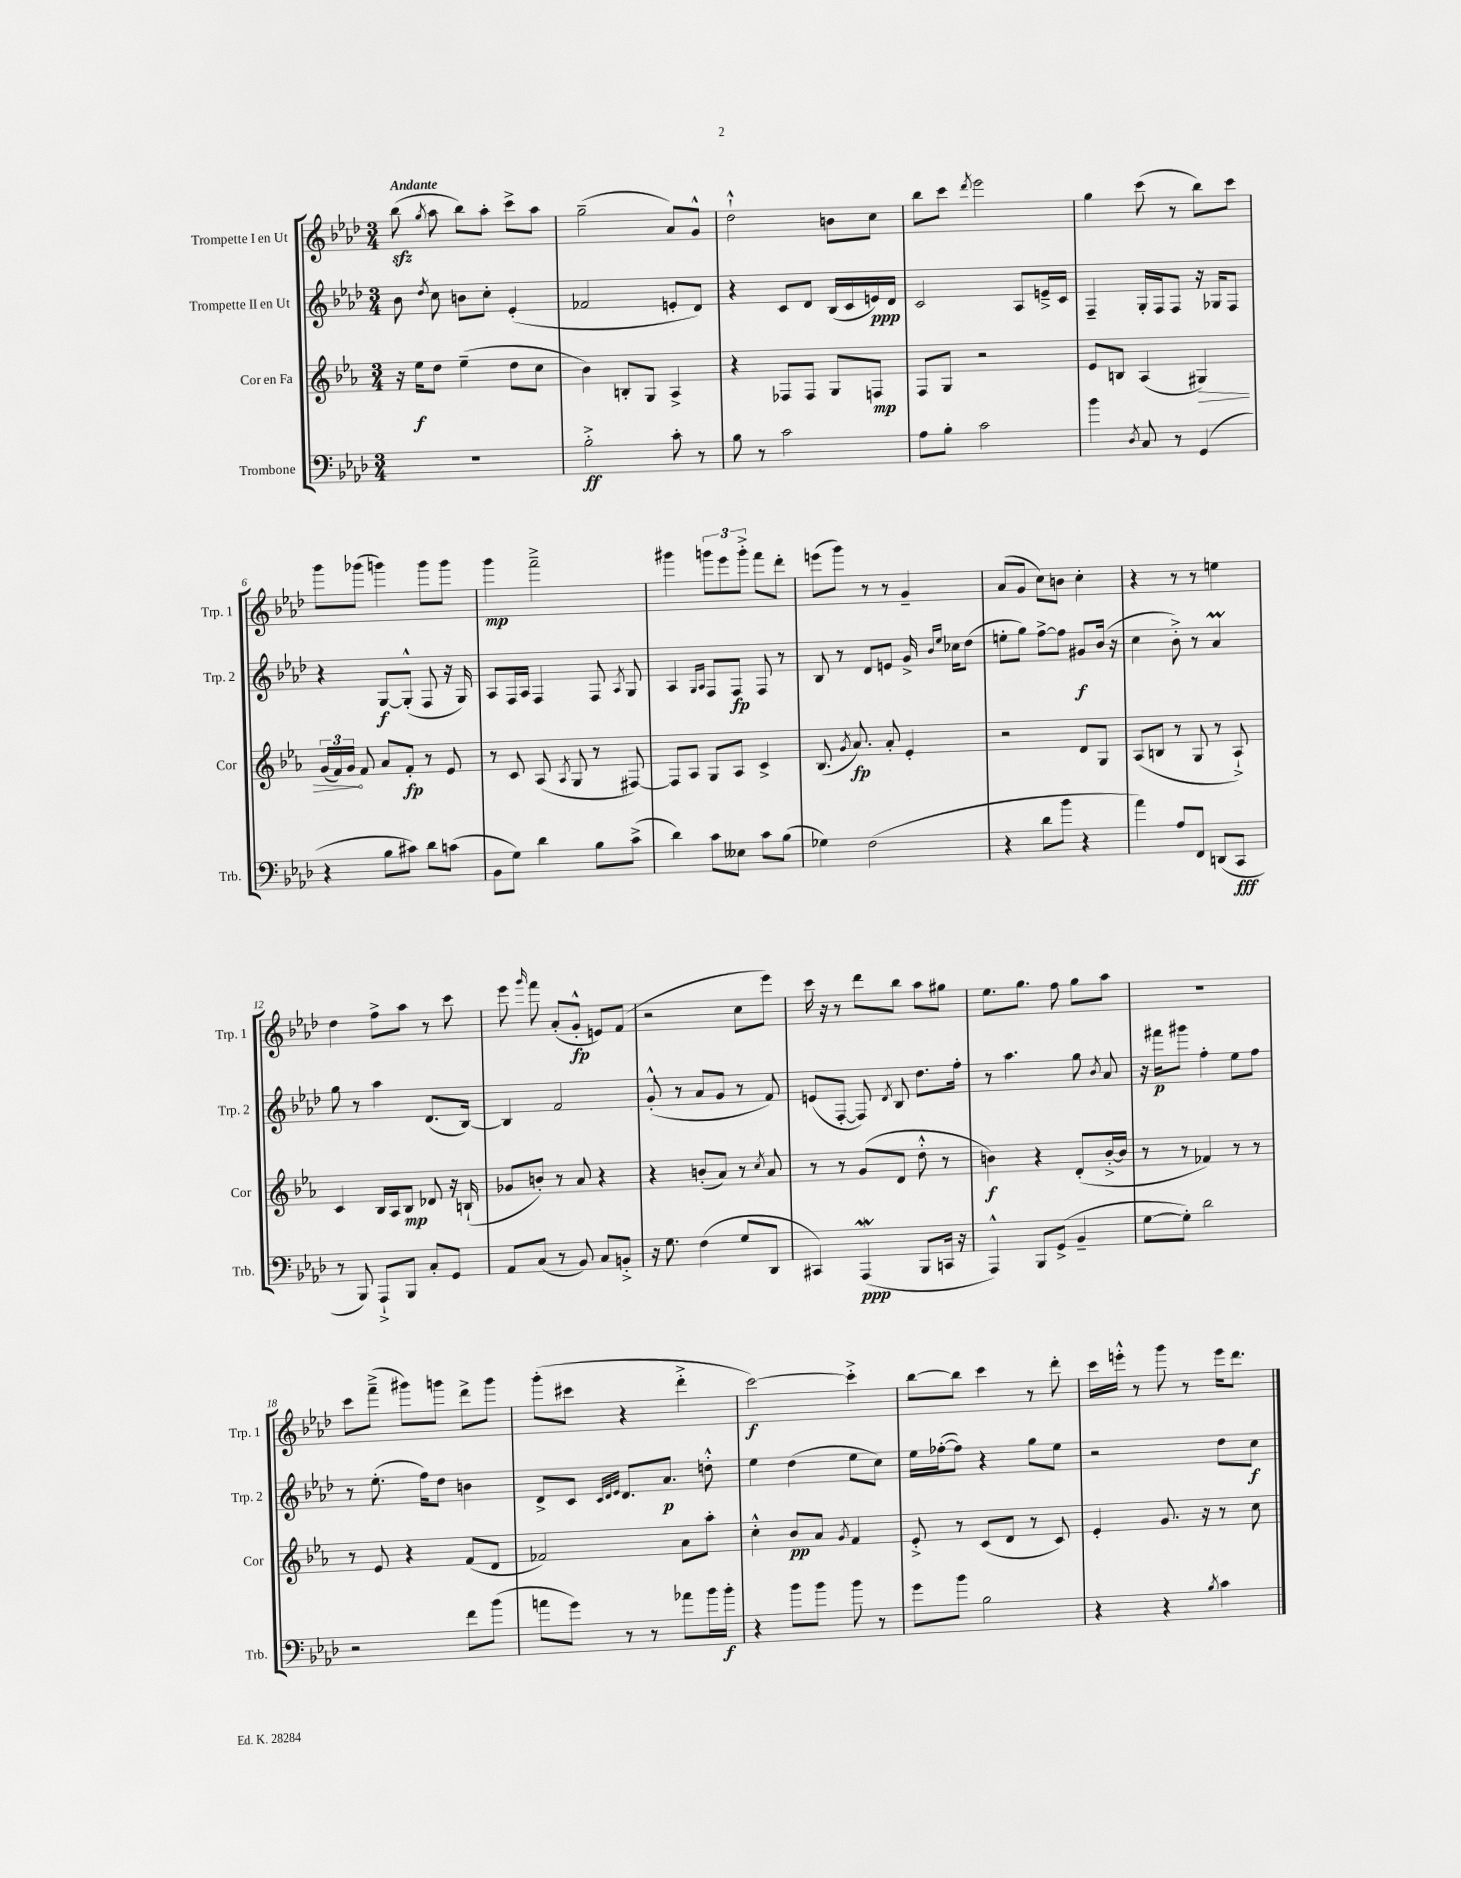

**kern	**kern	**kern	**kern
*staff4	*staff3	*staff2	*staff1
*clefF4	*clefG2	*clefG2	*clefG2
*k[b-e-a-d-]	*k[b-e-a-]	*k[b-e-a-d-]	*k[b-e-a-d-]
*M3/4	*M3/4	*M3/4	*M3/4
2.r	16r	8b-	(8bb-
.	16ee-	.	.
.	.	8qdd-	8qgg
.	8dd	8cc	8aa-
.	(4ee-~	8b	8bb-)
.	.	8cc'	8aa-'
.	8dd	(4e-'	8ccc^
.	8cc	.	8aa-
=	=	=	=
2B-'^	4b-)	2f-	(2gg~
.	8B'	.	.
.	8G	.	.
8c'	4A-^	8e'	8a-)
8r	.	8d-)	8g^^
=	=	=	=
8B-	4r	4r	2dd-`^^
8r	.	.	.
2c	8F-	8c	.
.	8F-	8d-	.
.	8G	(16B-	8b
.	.	16c	.
.	8F	16e)	8cc
.	.	16d-	.
=	=	=	=
8A-	8F	2c	8bb-
8B-'	8G	.	8ccc
.	.	.	8qddd-
2c	2r	.	2eee-
.	.	8A-	.
.	.	16e~^	.
.	.	16c	.
=	=	=	=
4b-	8e-	4F~	4gg
.	8B	.	.
8qD-	.	.	.
8C	(4A-	16G'	(8ccc
.	.	16F	.
8r	.	8F	8r
(4GG	4G#)	16r	8bb-)
.	.	16G-	.
.	.	8F	8ccc
=	=	=	=
4r	(24g	4r	8ggg
.	24f)	.	.
.	24g	.	.
.	8f	.	(8ggg-
8B-	8a-	[8G	4ggg)
8c#)	8f'	(8G'^^]	.
8d-	8r	8F	8ggg
(8c	8e-	16r	8ggg
.	.	16G)	.
=	=	=	=
8BB-	8r	8A-	4ggg
8G)	8c	16F	.
.	.	16A-	.
4d-	(8A-	4F	2fff~^
.	8qA-	.	.
.	8G	.	.
8B-	8r	8F	.
.	.	8qA-	.
(8c^	[8F#)	8G	.
=	=	=	=
4d-)	8F#]	4A-	4ggg#
.	8A-	.	.
.	.	16qqG	.
.	.	16qqA-	.
8c	8G	8F	12ggg
.	.	.	12eee-
8E--	8A-	8F	.
.	.	.	12ggg'^
8c	4c^	8F	8fff
(8B-	.	8r	8ddd-'
=	=	=	=
4G-)	(8.B-	8B-	(8eee
.	.	8r	8ggg)
.	8qg	.	.
.	8.a-)	.	.
(2F	.	8d-	8r
.	8a-'	8e	8r
.	4e-'	16g^	4g~
.	.	16qqb-	.
.	.	16qqee-	.
.	.	16cc-	.
.	.	(8dd-	.
=	=	=	=
4r	2r	8ee'	(8a-
.	.	8gg)	8g
8d-	.	[8ff^	8cc)
8b-	.	8ff]	8b
4r	8d	8g#	4cc'
.	8G	(16b-	.
.	.	16r	.
=	=	=	=
4a-)	(8A-	4cc	4r
.	8B	.	.
8A-	8r	8b-'^)	8r
8FF	8G	8r	8r
(8DD	8r	4a-	4ee
8CC	8A-`^)	.	.
=	=	=	=
8r	4c	8gg	4dd-
8BBB-)	.	8r	.
8AAA-`^	16B-	4aa-	8ff^
.	16A-	.	.
8BBB-	8B-	.	8aa-
8C'	8d-	(8.d-	8r
8GG	16r	.	8ccc
.	(16B`	[16B-)	.
=	=	=	=
8AA-	8g-	4B-]	8eee-
.	.	.	16qqggg
(8C	8b')	.	8fff
8r	8r	2f	(8a-'
8BB-)	8a-	.	8g'^^
8C	4r	.	8e)
8BB'^	.	.	(8f
=	=	=	=
16r	4r	(8g'^^	2r
8.G	.	.	.
.	.	8r	.
(4F	(8b'	8a-	.
.	8a-)	8g	.
8G	8r	8r	8cc
.	8qcc	.	.
8DD-	8a-	8f)	8eee-)
=	=	=	=
4CC#)	8r	(8e	16ccc
.	.	.	16r
.	8r	[8F'	8r
(4AAA-	(8g	8F])	8ddd-
.	.	8qd-	.
.	8d	8B-	8bb-
8BBB-	8dd'^^	8.dd-	8aa-
16CC	8r	.	8gg#
16r	.	16ff'	.
=	=	=	=
4AAA-^^)	4b)	8r	8.ee-
.	.	4.aa-	.
.	.	.	8.gg
8BBB-	4r	.	.
(8GG^	.	.	8ff
4BB-~	(8d'	8gg	8gg
.	.	8qb-	.
.	[16b'^	8a-	8aa-
.	16b]	.	.
=	=	=	=
[8G	8r	16r	2.r
.	.	16fff#	.
8G'])	8r	8ggg#	.
2d-	4f-)	4ff'	.
.	8r	8ee-	.
.	8r	8ff	.
=	=	=	=
2r	8r	8r	8ccc
.	8e-	(8.ee-'	(8fff~^
.	4r	.	8ggg#)
.	.	16ff)	.
.	.	8dd-	8ggg
8f	(8f	4b	8ddd-^
(8b-	8d	.	8ggg
=	=	=	=
8a	2f-)	8d-^	(8ggg'
8g)	.	8c	8ccc#
.	.	32qqc	.
.	.	32qqd-	.
.	.	32qqe-	.
8r	.	8.d-	4r
8r	.	.	.
.	.	8.a-	.
8a-	8a-	.	4ddd-'^
16b-	8aa-'	8dd'^^	.
16b-'	.	.	.
=	=	=	=
4r	4cc'^^	4ee-	[2ccc)
8b-	8b-	(4dd-	.
8b-	8a-	.	.
.	8qg	.	.
8b-	4f	8ee-	4ccc'^]
8r	.	8cc)	.
=	=	=	=
8g	8e-'^	16ee-	[8bb-
.	.	([16ff-'	.
8b-	8r	8ff-])	8bb-]
2B-	(8c	4r	4ccc
.	8d	.	.
.	8r	8gg	8r
.	8c)	8ee-	8ddd-'
=	=	=	=
4r	4e-'	2r	16ccc
.	.	.	16eee'^^
.	.	.	8r
4r	8.g	.	8ggg
.	.	.	8r
.	16r	.	.
8qB-	.	.	.
4c	8r	8dd-	16eee
.	.	.	8.ddd-
.	8cc	8cc	.
==	==	==	==
*-	*-	*-	*-
